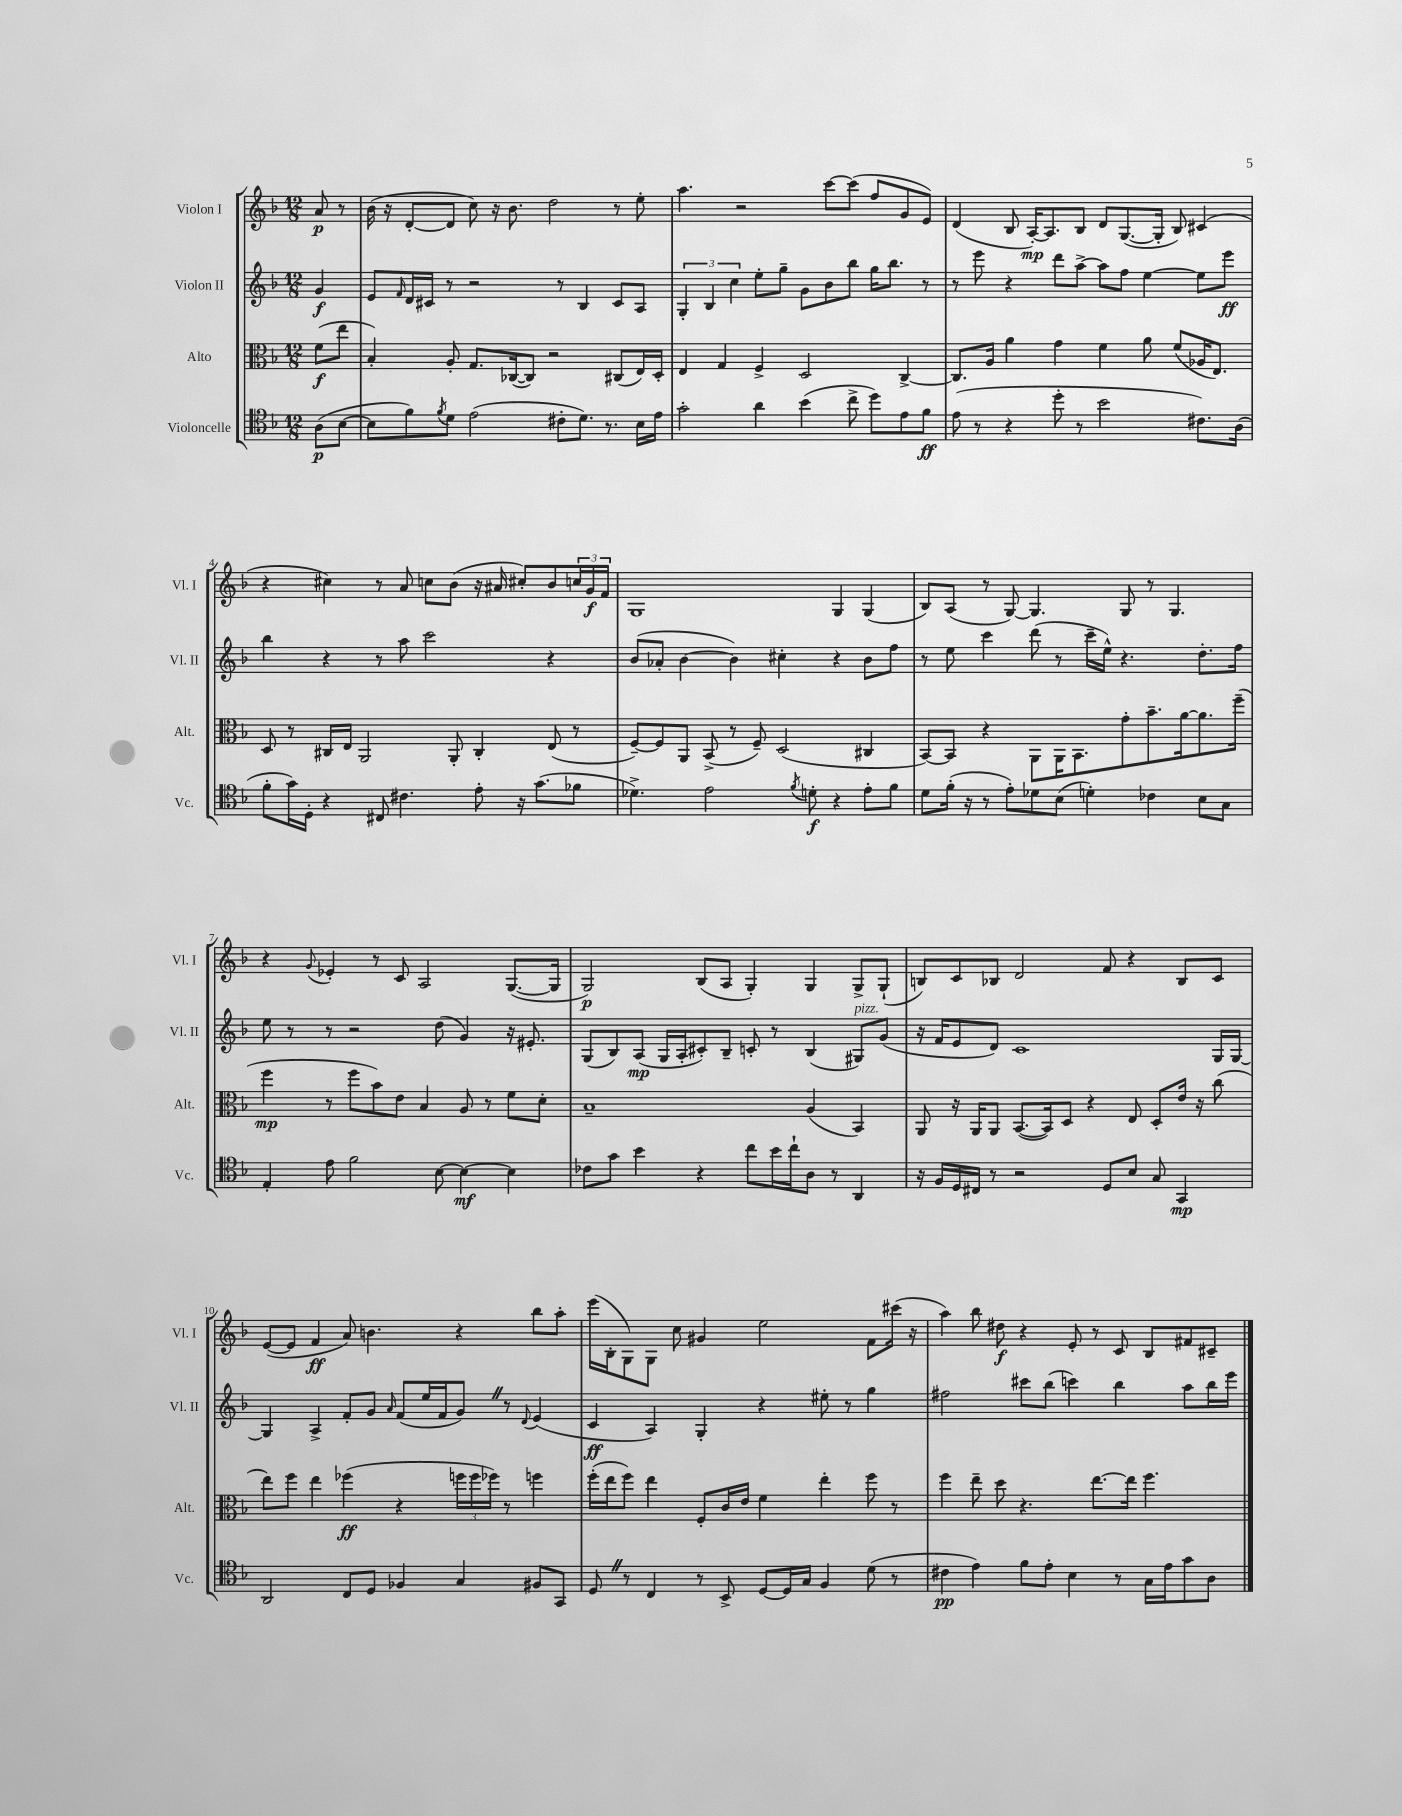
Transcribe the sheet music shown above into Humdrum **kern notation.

**kern	**kern	**kern	**kern
*staff4	*staff3	*staff2	*staff1
*clefC4	*clefC3	*clefG2	*clefG2
*k[b-]	*k[b-]	*k[b-]	*k[b-]
*M12/8	*M12/8	*M12/8	*M12/8
(8A	(8f	4g	8a
[8B-	8ee	.	8r
=	=	=	=
8B-]	4B-')	8e	(16b-
.	.	.	16r
.	.	16qqf	.
8f)	.	16d	[8d'
.	.	16c#	.
8qf	.	.	.
8d	8A'	8r	8d]
(2e	8.G	2r	8cc)
.	.	.	16r
.	([16C-	.	8.b-
.	8C-])	.	.
.	2r	.	2dd
8c#'	.	8r	.
8.d)	.	4B-	.
8.r	.	.	.
.	(8C#	8c#	8r
16B-	16E)	8A	8ee'
16e	16D'	.	.
=	=	=	=
2g'	4E	6G'	4.aa
.	.	6B-	.
.	4G	.	.
.	.	6cc	.
.	.	.	2r
4a	4F^	8ee'	.
.	.	8gg~	.
(4b-	2D	8g	.
.	.	8b-	[8ccc
8cc^	.	8bb-	(8ccc]
8dd)	.	16gg	8ff
.	.	8.bb-	.
8e	[4C^	.	8g
8f	.	8r	8e)
=	=	=	=
(8e	8.C]	8r	(4d
8r	.	8eee	.
.	16A	.	.
4r	4a	4r	8B-
.	.	.	[16A')
.	.	.	8.A]
8dd'	4g	8ddd	.
8r	.	[8aa^	8B-
2b-	4f	8aa]	8d
.	.	8ff	([8.G
.	8a	[4ee	.
.	.	.	16G']
.	(8f	.	8B-)
8.c#)	16A-	8ee]	(4c#
.	8.E)	.	.
.	.	8eee	.
(16A	.	.	.
=	=	=	=
8f'	8D	4bb-	4r
16g)	8r	.	.
16D'	.	.	.
4r	16C#	4r	4cc#)
.	16E	.	.
.	2AA	.	.
8C#	.	8r	8r
4.c#	.	8aa	8a
.	.	2ccc	8cc
.	8AA'	.	(8b-
8e'	4C#'	.	16r
.	.	.	16a#
16r	.	.	8cc#')
(8.g	.	.	.
.	(8E	4r	8b-
8f-	8r	.	24cc
.	.	.	24g
.	.	.	24f
=	=	=	=
4.d-^)	[8F~)	(8b-	1G
.	8F]	8a-'	.
.	8AA	[4b-	.
2e	(8BB-^	.	.
.	8r	4b-])	.
.	8F~)	.	.
.	(2D	4cc#'	.
8qf	.	.	.
8d'	.	.	.
4r	.	4r	4G
8e'	4C#	8b-	(4G
8f	.	8ff	.
=	=	=	=
8d	[8BB-)	8r	8B-)
(16f'	8BB-]	8ee	(8A
16r	.	.	.
8r	4r	4ccc	8r
8e')	.	.	[8G)
8d-	8AA	(8ddd	4.G]
(8B-	16AA	8r	.
.	8.BB-	.	.
4d')	.	16ccc~	.
.	.	16ee^^)	.
.	8g'	4.r	8G
4c-	8.b-~	.	8r
.	.	.	4.G
.	[16a	.	.
8B-	8.a]	8.dd'	.
8G	.	.	.
.	(16ff~	16ff	.
=	=	=	=
4E'	4ff	8ee	4r
.	.	8r	.
.	.	.	8qqg
8e	8r	8r	4e-'
2f	8ff	2r	.
.	8b-)	.	8r
.	8e	.	8c
.	4B-	.	2A
[8B-	.	(8dd	.
4B-_	8A	4g)	.
.	8r	.	.
4B-]	8f	16r	([8.G
.	.	8.e#'	.
.	8d'	.	.
.	.	.	16G]
=	=	=	=
8c-	1B-~	(8G	2G)
8g	.	8B-)	.
4b-	.	(8A	.
.	.	16G	.
.	.	16A'	.
4r	.	8c#')	(8B-
.	.	8B-~	8A
8cc	.	8c'	4G')
16b-	.	8r	.
16cc`	.	.	.
8A	(4A	(4B-	4G
8r	.	.	.
4AA	4BB-)	8G#)	8G^
.	.	(8g	(8G`
=	=	=	=
16r	8AA	16r	8B)
16F	.	16f	.
16D	16r	8e	8c
16C#	16AA	.	.
8r	8AA	8d)	8B-
2r	([8.BB-	1c	2d
.	16BB-])	.	.
.	8D	.	.
.	4r	.	.
8D	.	.	8f
8B-	8E	.	4r
8G	8D'	.	.
4GG	16e	.	8B-
.	16r	.	.
.	(8cc	16G	8c
.	.	[16G	.
=	=	=	=
2AA	8ee)	4G]	([8e
.	8ff	.	8e]
.	4ee	4A^	4f
8C	(4ff-	8f'	8a)
8D	.	8g	4.b
.	.	16qqa	.
4F-	4r	(8f	.
.	.	16ee	.
.	.	16f	.
4G	24ff	8g)	4r
.	24ff	.	.
.	24ff-)	.	.
.	8r	8r	.
.	.	8qqd	.
8F#	4ff	(4e	8bb-
8GG	.	.	8aa'
=	=	=	=
8D	(16ff'	4c	(16eee
.	16ee	.	16B-'
8r	8ff)	.	8G)
4C	4ee	4A)	8G
.	.	.	8cc
8r	8F'	4G'	4g#
8BB-^	16c	.	.
.	16e	.	.
[8D	4f	4r	2ee
16D]	.	.	.
16G	.	.	.
4F	4ee'	8ee#'	.
.	.	8r	.
(8d	8ff	4gg	8f
8r	8r	.	(16ccc#
.	.	.	16r
=	=	=	=
4c#	4ff	2ff#	4aa)
4e)	8ee~	.	8bb-
.	8dd	.	8dd#
8f	4.r	8ccc#	4r
8e'	.	(8bb-	.
4B-	.	4ccc)	8e'
.	[8.ee	.	8r
8r	.	4bb-	8c
.	16ee]	.	.
16G	4.ff	.	8B-
16e	.	.	.
8g	.	8aa	8f#
8A	.	16bb-	8c#~
.	.	16eee	.
==	==	==	==
*-	*-	*-	*-
